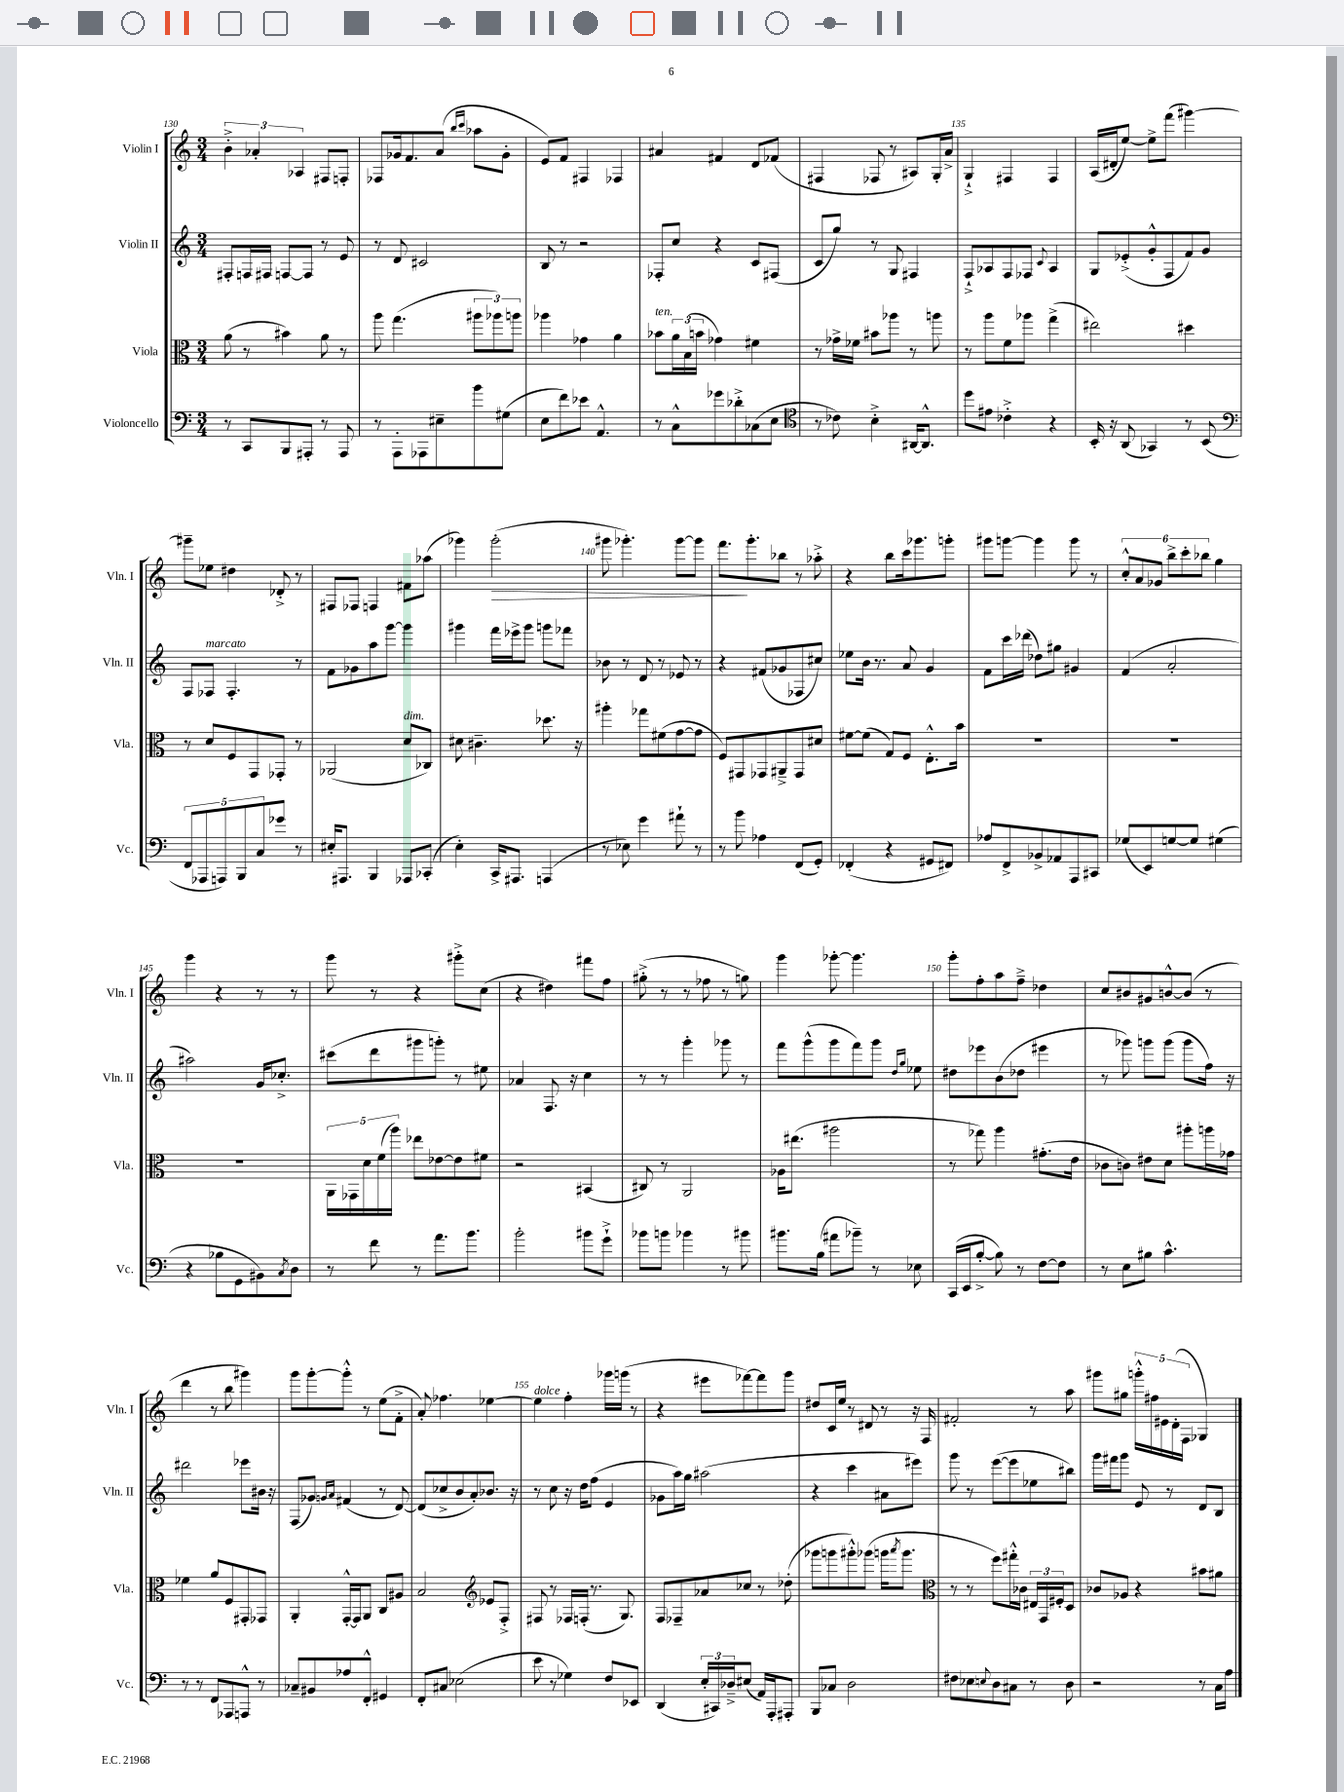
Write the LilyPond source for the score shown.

<<
\new StaffGroup <<
\new Staff = "s0" \with { instrumentName = "Violin I" shortInstrumentName = "Vln. I" } {
    \clef treble \key c \major \numericTimeSignature \time 3/4
    \tuplet 3/2 { b'4-.-> aes'4-. aes4 } fis8 f8-. |
    fes8 ges'16 f'8. a'8( \grace { b''16 c'''16 } aes''8 ges'8-. |
    e'8) f'8 fis4 fes4 |
    ais'4 fis'4 d'8 fes'8( |
    fis4 fes8 r8 ais8) g16-. a'16-> |
    g4-!-> fis4 fis4 |
    a16( dis'16-. e''8~) e''8-> f'''8( gis'''4~) |
    gis'''8-- ees''8 dis''4 des'8-.-> r8 |
    fis8 fes8 f4 fis'8 aes''8( |
    ges'''4) ges'''2-.\>( |
    gis'''8 ges'''4.-.) ges'''8~ ges'''8 |
    f'''8.\! g'''8.-. bes''8 r8 aes''8-.-> |
    r4 b''8 c'''16 ges'''8. g'''8-. |
    gis'''8 g'''8~ g'''4 g'''8 r8 |
    \tuplet 6/4 { c''8-.-^ a'8 ges'8 b''8-> c'''8-. bes''8 } g''4 |
    g'''4 r4 r8 r8 |
    g'''8 r8 r4 gis'''8-.-> c''8( |
    r4 dis''4) fis'''8 f''8 |
    gis''8-.->( r8 r8 fes''8 r8 g''8) |
    g'''4 ges'''8~-. ges'''4. |
    g'''8-. f''8-. a''8 f''8---> des''4 |
    c''8 bis'8 gis'8 b'8~-^ b'8( r8 |
    d'''4 r8 b''8 gis'''4) |
    g'''8 g'''8~-. g'''8-.-^ r8 e''8( f'8-.-> |
    a'8-.) fes''4. ees''4~ |
    ees''4^\markup { \italic "dolce" } f''4-. ges'''16 g'''16( r8 |
    r4 eis'''8 fes'''8~) fes'''8 g'''8 |
    dis''8 c'16 e''16 r8 dis'8 r8 r16 f16 |
    fis'2-. r8 a''8 |
    gis'''8 gis''8 \tuplet 5/4 { g'''16-.-^ fis''16 eis'16 d'16-.( f16 } ges4) \bar "|." |
}
\new Staff = "s1" \with { instrumentName = "Violin II" shortInstrumentName = "Vln. II" } {
    \clef treble \key c \major \numericTimeSignature \time 3/4
    fis8-. f16 fis16 f8~ f8 r8 e'8 |
    r8 d'8 cis'2 |
    b8 r8 r2 |
    fes8-. c''8 r4 c'8 fis8( |
    c'8 g''8) r8 g8 fis4 |
    f8-!-> aes8 f8 fes8 \appoggiatura { c'8 } aes4 |
    g8 ees'8-.->( g'8-.-^ f8 f'8) g'8 |
    f8 fes8^\markup { \italic "marcato" } fes4.-. r8 |
    f'8 ges'8 a''8 g'''8~ g'''4 |
    gis'''4 f'''16 ees'''16-> gis'''8 g'''8 fes'''8 |
    bes'8 r8 d'8 r8 ees'8 r8 |
    r4 fis'8( ges'8 fes8 cis''8) |
    ees''8 b'16 r8. a'8 g'4 |
    f'8 c'''16 des'''16( des''8) gis''8 gis'4 |
    f'4( a'2-. |
    ais''2) g'16 ces''8.-.-> |
    cis'''8( d'''8 gis'''8 g'''8-.) r8 eis''8 |
    aes'4 f8. r16 c''4 |
    r8 r8 g'''4-. ges'''8 r8 |
    f'''8 g'''8-^( g'''8 f'''8) g'''8 \grace { d''16 g''16 } ees''8 |
    dis''8 ees'''8 b'8( des''8 eis'''4 |
    r8 ges'''8) g'''8 g'''8( g'''8 f''16) r16 |
    dis'''2 ees'''8 bis'16 r16 |
    f8( ges'8) \grace { g'16 a'16 } fis'4( r8 d'8~) |
    d'8( ces''8-> b'8 a'8-.) bes'8. r16 |
    r8 c''8 r16 d''16 f''8( e'4 |
    ges'8 a''16) g''16 ais''2( |
    r4 c'''4 ais'8 eis'''8) |
    g'''8 r8 e'''8~( e'''8 ees''8 bis''8) |
    g'''16 fis'''16 g'''8 e'8 r8 d'8 b8 \bar "|." |
}
\new Staff = "s2" \with { instrumentName = "Viola" shortInstrumentName = "Vla." } {
    \clef alto \key c \major \numericTimeSignature \time 3/4
    a'8( r8 bis'4) a'8 r8 |
    a''8 g''4.( \tuplet 3/2 { ais''8 aes''8) a''8 } |
    aes''4 ges'4 a'4 |
    bes'8^\markup { \italic "ten." } \tuplet 3/2 { a'16 b16( b'16 } ges'4) fis'4 |
    r8 ges'16-> fes'16 bis'8 aes''8 r8 a''8 |
    r8 a''8 f'8 aes''8 g''4->( |
    eis''2) dis''4 |
    r8 d'8 f8 g,8 ges,8-. r8 |
    aes,2( d'8^\markup { \italic "dim." } ces8) |
    dis'8 cis'4.-- des''8. r16 |
    ais''4-. ges''8 fis'8( g'8~ g'8 |
    f8) gis,8 ges,8 ais,8---> ges,8 dis'8 |
    fis'8~ fis'8( g8) f8 e8.-.-^ b'16 |
    R2. |
    R2. |
    R2. |
    \tuplet 5/4 { a,16 ges,16 d'16 f'16( a''16) } ees''8 ees'8~ ees'8 fis'8 |
    r2 bis,4( |
    cis8) r8 a,2 |
    aes16 eis''8.( ais''2 |
    r8 ges''8) a''4 gis'8.-.( e'16 |
    ces'8 c'8) eis'8 d'8 ais''8-. a''16 ges'16 |
    fes'4 a'8 f8 gis,8-. ges,8 |
    a,4-. g,16~-.-^ g,16 a,8 c8 ais8 |
    b2 \clef treble ees'8 f8-.-> |
    fis8 r8 fes16 f16-.( r8. g8.) |
    f8 fes8-- aes'8 ces''8 r8 des''8-.( |
    ges'''8 g'''8 gis'''8-.-^) ges'''8( g'''16 \acciaccatura { a'''8 } g'''8. |
    \clef alto r8 r8 f''8) gis''16-.-^ ces'16 \tuplet 3/2 { eis16 g,16 fis16-. } d8 |
    ces'8 aes8 r4 bis'8 ais'8 \bar "|." |
}
\new Staff = "s3" \with { instrumentName = "Violoncello" shortInstrumentName = "Vc." } {
    \clef bass \key c \major \numericTimeSignature \time 3/4
    r8 c,8 b,,8 ais,,8-. r8 ais,,8 |
    r8 a,,8-. aes,,8 eis8-- b'8 gis8( |
    e8 f'8) ees'8 a,4.-^ |
    r8 c8-^ ges'8 des'8-.-> ces8( e8 |
    \clef tenor r8 ces'8) b4-.-> ais,16~ ais,8.-^ |
    d''8 eis'8 ces'4-.-> r4 |
    b,16-. r16 a,8( ges,4) r8 b,8( |
    \clef bass \tuplet 5/4 { f,8 aes,,8 a,,8) b,,8 c8 } ges'8 r8 |
    eis16-. ais,,8. b,,4 aes,,8 ces,8-.( |
    e4-.) c,16-> ais,,8. a,,4( |
    r8 ees8) g'4 ais'8-! r8 |
    r8 b'8 aes4 f,8( g,8-.) |
    fes,4-.( r4 gis,8 fis,8) |
    aes8 f,8-> bes,8-> aes,8 a,,8 cis,8 |
    ges8( e,8) g8~ g8 gis4( |
    r4 bes8 g,8 bis,8) \acciaccatura { c8 } d8 |
    r8 f'8 r8 a'8. b'8. |
    b'2-. bis'8 g'8-!-> |
    bes'8 b'8 bes'4 r8 bis'8 |
    bis'8. b16( ais'8 bes'8--) r8 ees8 |
    c,16( e,16 b8~-.-> b8) r8 f8~ f8 |
    r8 e8 bis8 c'4.-^ |
    r8 r8 f,8 aes,,8 a,,8-^ r8 |
    ces8-- bis,8 aes8 f,8-.-^ gis,4 |
    f,8-. cis8 ees2( |
    e'8 r8 ges4) f8 ees,8 |
    d,4( \tuplet 3/2 { e16-. cis,16) des16---> } eis8( a,16) a,,16-. ais,,8-. |
    b,,8 ces8 d2 |
    fis8 ees8 \appoggiatura { e8 } d8 cis8 r8 d8 |
    r2 r8 c16 a16 \bar "|." |
}
>>
>>
\layout { \context { \Score currentBarNumber = #130 \override BarNumber.break-visibility = ##(#f #t #t) barNumberVisibility = #(every-nth-bar-number-visible 5) } }
